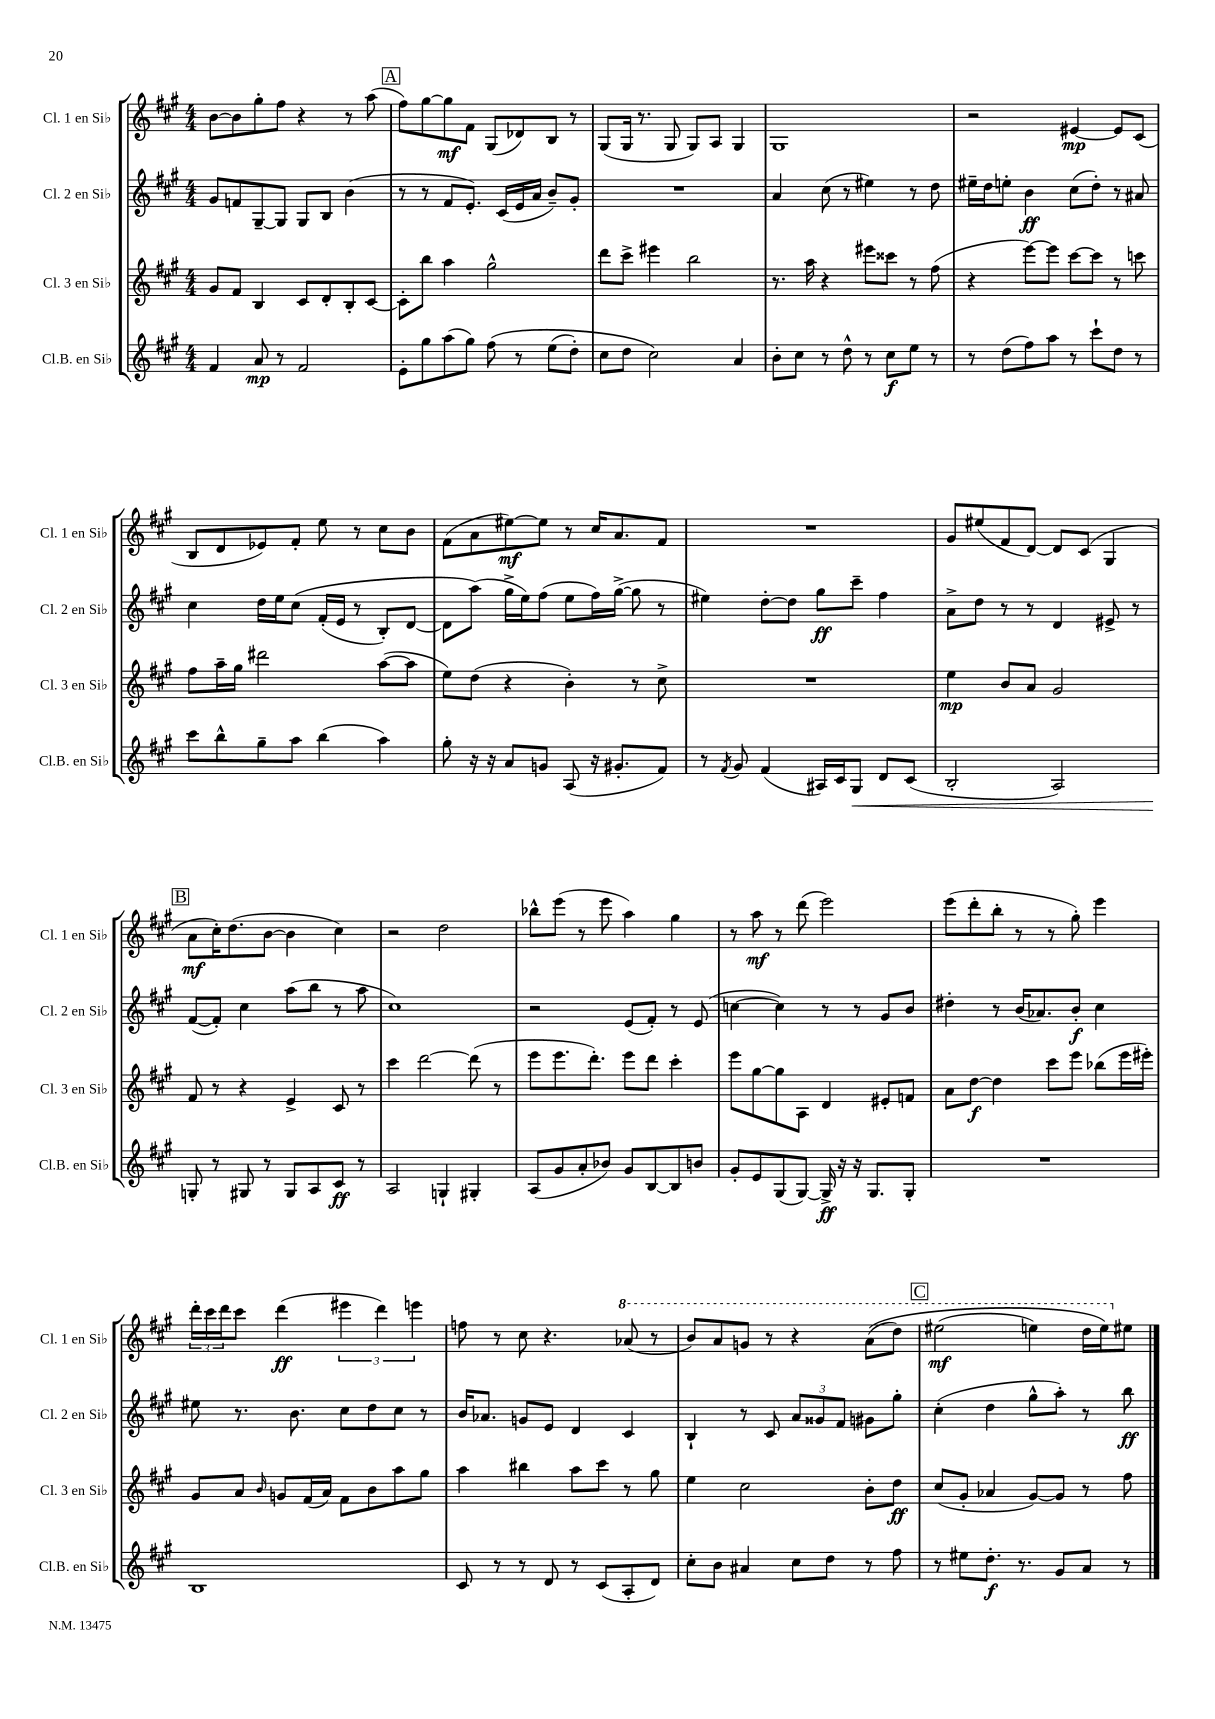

**kern	**kern	**kern	**kern
*staff4	*staff3	*staff2	*staff1
*clefG2	*clefG2	*clefG2	*clefG2
*k[f#c#g#]	*k[f#c#g#]	*k[f#c#g#]	*k[f#c#g#]
*M4/4	*M4/4	*M4/4	*M4/4
4f#	8g#	8g#	[8b
.	8f#	8f	8b]
8a	4B	[8G#~	8gg#'
8r	.	8G#]	8ff#
2f#	8c#	8G#	4r
.	8d'	8B	.
.	8B'	(4b	8r
.	[8c#	.	(8aa
=	=	=	=
8e'	8c#']	8r	8ff#)
8gg#	8bb	8r	[8gg#
(8aa	4aa	8f#	8gg#]
8gg#)	.	8.e')	8f#
&(8ff#	2gg#^^	.	(8G#
.	.	(16c#	.
8r	.	16e	8d-)
.	.	16a	.
(8ee	.	8b~)	8B
8dd')	.	8g#'	8r
=	=	=	=
8cc#	8ddd	1r	(8G#
8dd	8ccc#^	.	16G#
.	.	.	8.r
2cc#&)	4eee#	.	.
.	.	.	8G#
.	2bb	.	8G#)
.	.	.	8A
4a	.	.	4G#
=	=	=	=
8b'	8.r	4a	1G#
8cc#	.	.	.
.	16aa	.	.
8r	4r	(8cc#	.
8dd^^	.	8r	.
8r	8eee#	4ee#)	.
8cc#	8ccc##	.	.
8ee	8r	8r	.
8r	(8ff#	8dd	.
=	=	=	=
8r	4r	16ee#~	2r
.	.	16dd	.
(8dd	.	8ee'	.
8ff#)	[8eee)	4b	.
8aa	8eee]	.	.
8r	[8ccc#	(8cc#	[4e#
8ccc#`	8ccc#]	8dd')	.
8dd	8r	8r	8e#]
8r	8ccc	8a#	(8c#
=	=	=	=
8ccc#	8ff#	4cc#	8B
8bb^^	16aa~	.	8d
.	16gg#	.	.
8gg#~	2ddd#	16dd	8e-)
.	.	16ee	.
8aa	.	&(8cc#	8f#'
(4bb	.	(16f#'	8ee
.	.	16e	.
.	.	8r	8r
4aa)	([8aa	8B')	8cc#
.	8aa]	[8d	8b
=	=	=	=
8gg#'	8ee)	8d]	(8f#
16r	(8dd	(8aa&)	8a
16r	.	.	.
8a	4r	16gg#^	[8ee#)
.	.	16ee)	.
8g	.	(8ff#	8ee#]
(8A	4b')	8ee	8r
16r	.	16ff#)	16cc#
8.g#'	.	([16gg#^	8.a
.	8r	8gg#]	.
8f#)	8cc#^	8r	8f#
=	=	=	=
8r	1r	4ee#)	1r
8qf#	.	.	.
8g#	.	.	.
(4f#	.	[8dd'	.
.	.	8dd]	.
16A#)	.	8gg#	.
16c#	.	.	.
8G#	.	8ccc#~	.
8d	.	4ff#	.
(8c#	.	.	.
=	=	=	=
2B'	4ee	8a^	8g#
.	.	8dd	(8ee#
.	8b	8r	8f#
.	8a	8r	[8d)
2A)	2g#	4d	8d]
.	.	.	(8c#
.	.	8e#^	4G#
.	.	8r	.
=	=	=	=
8G'	8f#	([8f#	8a
8r	8r	8f#'])	16cc#')
.	.	.	(8.dd
8G#	4r	4cc#	.
8r	.	.	[8b
8G#	4e^	(8aa	4b]
8A	.	8bb	.
8c#	8c#	8r	4cc#)
8r	8r	8aa	.
=	=	=	=
2A	4ccc#	1cc#)	2r
.	[2ddd	.	.
4G`	.	.	2dd
4G#'	(8ddd]	.	.
.	8r	.	.
=	=	=	=
(8A	8eee	2r	8bb-^^
8g#	8.eee	.	(8eee
8a'	.	.	8r
.	8.ddd')	.	.
8b-)	.	.	8eee
8g#	8eee	(8e	4aa)
[8B	8ddd	8f#')	.
8B]	4ccc#'	8r	4gg#
8b	.	(8e	.
=	=	=	=
8g#'	8eee	[4cc	8r
8e	[8gg#	.	8aa
(8G#	8gg#]	4cc])	8r
[8G#)	8A	.	(8ddd
16G#^]	4d	8r	2eee)
16r	.	.	.
16r	.	8r	.
8.G#	.	.	.
.	8e#'	8g#	.
8G#'	8f	8b	.
=	=	=	=
1r	8a	4dd#'	(8eee
.	[8dd	.	8ddd'
.	4dd]	8r	8bb'
.	.	(16b	8r
.	.	8.a-)	.
.	8ccc#	.	8r
.	8eee	8b'	8gg#')
.	(8bb-	4cc#	4eee
.	16eee	.	.
.	16eee#')	.	.
=	=	=	=
1B	8g#	8ee#	24ddd'
.	.	.	24ccc#
.	.	.	24ddd
.	8a	8.r	8ccc#
.	16qqb	.	.
.	8g	.	(4ddd
.	.	8.b	.
.	(16f#	.	.
.	16a)	.	.
.	8f#	8cc#	6eee#
.	8b	8dd	.
.	.	.	6ddd)
.	8aa	8cc#	.
.	.	.	6eee
.	8gg#	8r	.
=	=	=	=
8c#	4aa	16b	8ff
.	.	8.a-	.
8r	.	.	8r
8r	4bb#	8g	8cc#
8d	.	8e	4.r
8r	8aa	4d	.
(8c#	8ccc#	.	.
8A'	8r	4c#	(8aa-
8d)	8gg#	.	8r
=	=	=	=
8cc#'	4ee	4B`	8bb)
8b	.	.	8aa
4a#	2cc#	8r	8gg
.	.	8c#	8r
8cc#	.	12a	4r
.	.	12g##	.
8dd	.	.	.
.	.	12f#	.
8r	8b'	8g#	&((8aa
8ff#	8dd	8gg#'	8ddd)
=	=	=	=
8r	(8cc#	(4cc#'	(2eee#
8ee#	8g#'	.	.
8.dd'	4a-	4dd	.
8.r	.	.	.
.	[8g#)	8gg#^^	4eee)
8g#	8g#]	8aa')	.
8a	8r	8r	16ddd
.	.	.	16eee&)
8r	8ff#	8bb	8ee#
==	==	==	==
*-	*-	*-	*-
